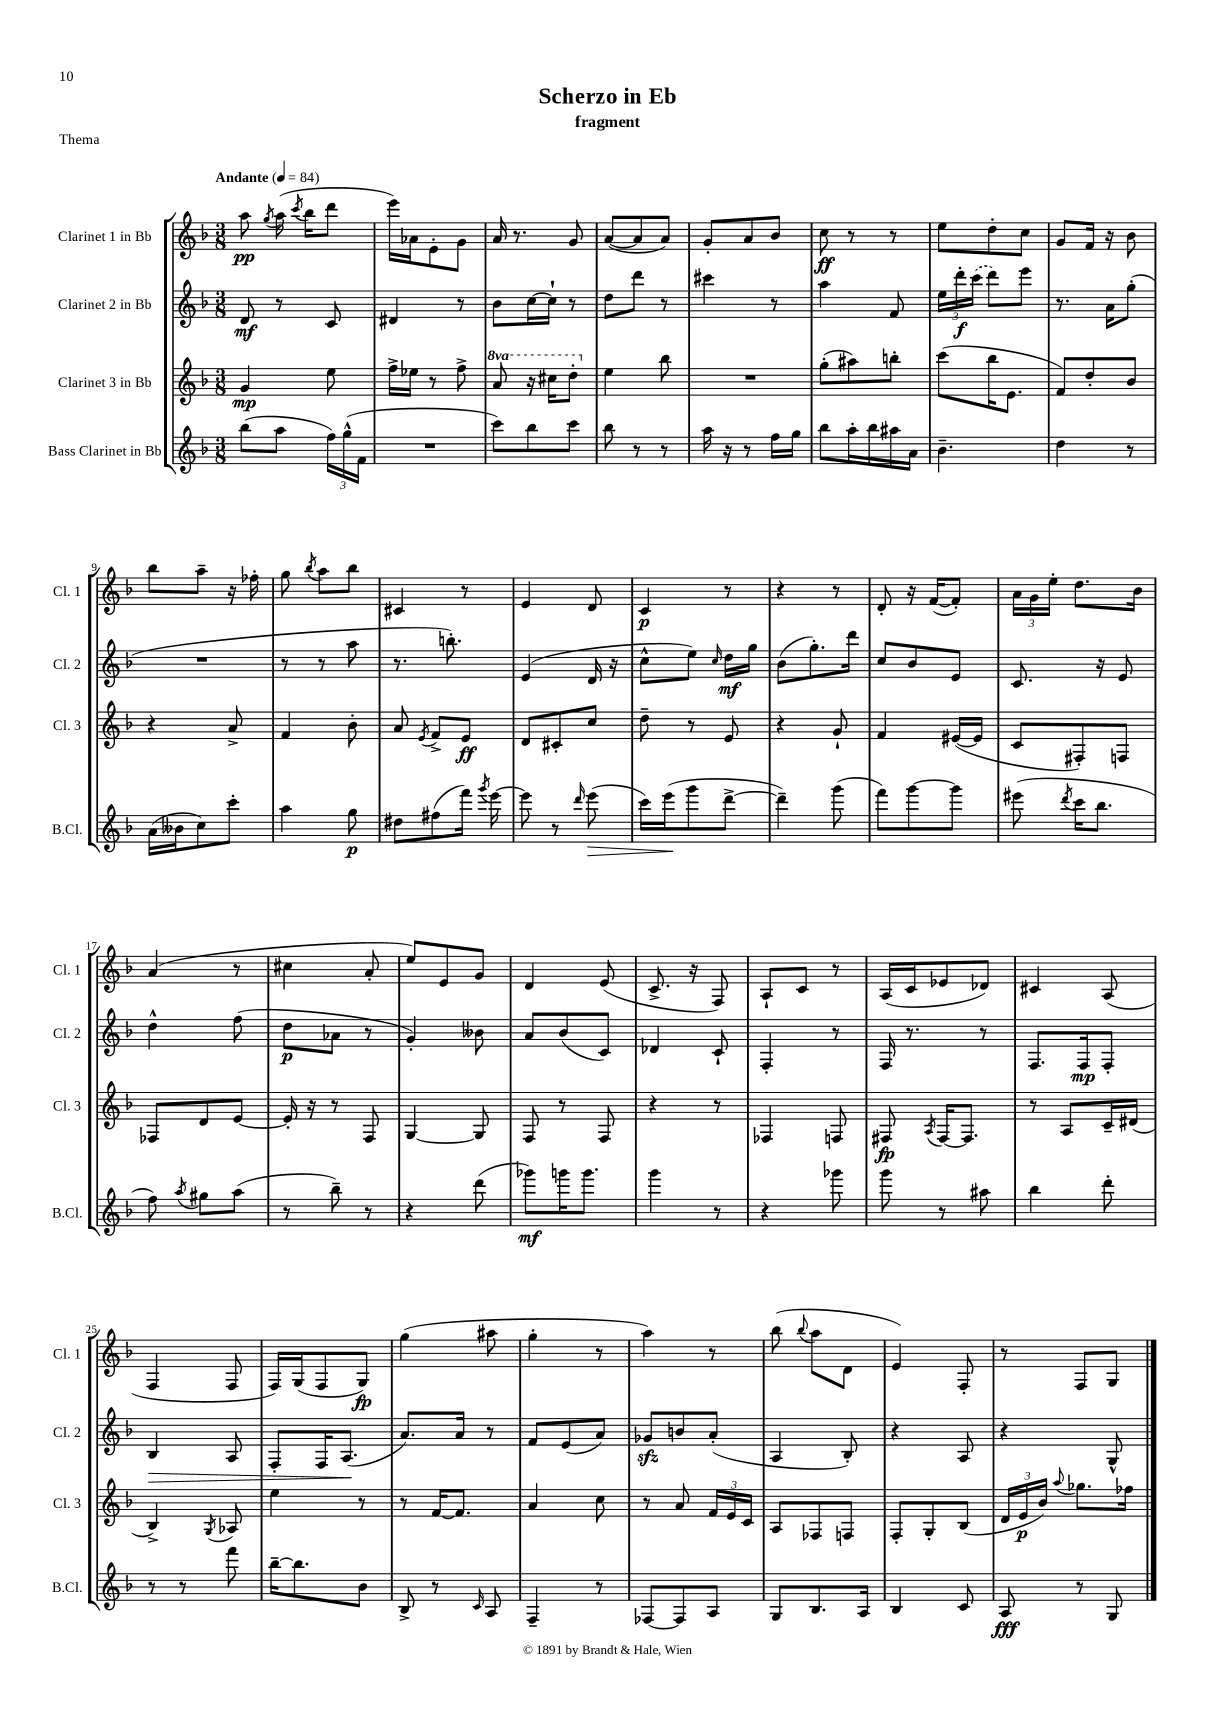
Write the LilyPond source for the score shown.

\header { title = "Scherzo in Eb" subtitle = "fragment" piece = "Thema" }
<<
\new StaffGroup <<
\new Staff = "s0" \with { instrumentName = "Clarinet 1 in Bb" shortInstrumentName = "Cl. 1" } {
    \clef treble \key f \major \numericTimeSignature \time 3/8 \tempo "Andante" 4 = 84
    \autoBeamOff a''8\pp \acciaccatura { g''8 } a''16( \acciaccatura { c'''8 } bes''16[ d'''8] |
    e'''16[) aes'16 e'8-. g'8] |
    a'16 r8. g'8 |
    a'8[~( a'8 a'8]) |
    g'8[-. a'8 bes'8] |
    c''8\ff r8 r8 |
    e''8[ d''8-. c''8] |
    g'8[ f'16] r16 bes'8 |
    bes''8[ a''8]-- r16 fes''16-. |
    g''8 \acciaccatura { bes''8 } a''8[ bes''8] |
    cis'4 r8 |
    e'4 d'8 |
    c'4\p r8 |
    r4 r8 |
    d'8-. r16 f'16[~( f'8]-.) |
    \tuplet 3/2 { a'16[ g'16 e''16]-. } d''8.[ bes'16] |
    a'4( r8 |
    cis''4 a'8-. |
    e''8[) e'8 g'8] |
    d'4 e'8( |
    c'8.-> r16 f8) |
    a8[-! c'8] r8 |
    a16[( c'16 ees'8 des'8]) |
    cis'4 a8( |
    f4 f8 |
    f16[) g16( f8 g8]\fp) |
    g''4( ais''8 |
    g''4-. r8 |
    a''4) r8 |
    bes''8( \appoggiatura { bes''8 } a''8[ d'8] |
    e'4) f8-. |
    r8 f8[ g8] \bar "|." |
}
\new Staff = "s1" \with { instrumentName = "Clarinet 2 in Bb" shortInstrumentName = "Cl. 2" } {
    \clef treble \key f \major \numericTimeSignature \time 3/8
    \autoBeamOff d'8\mf r8 c'8 |
    dis'4 r8 |
    bes'8[ c''16~ c''16]-! r8 |
    d''8[ d'''8] r8 |
    cis'''4 r8 |
    a''4 f'8 |
    \tuplet 3/2 { e''16[ d'''16-.\f \once \slurDashed c'''16]( } d'''8[) e'''8] |
    r8. a'16[ g''8]-.( |
    R4. |
    r8 r8 a''8 |
    r8. b''8.-.) |
    e'4( d'16 r16 |
    c''8[-^ e''8]) \grace { c''16 } d''16[\mf g''16] |
    bes'8[( g''8.-.) d'''16] |
    c''8[ bes'8 e'8] |
    c'8. r16 e'8 |
    d''4-^ f''8( |
    d''8[\p aes'8] r8 |
    g'4-.) beses'8 |
    a'8[ bes'8( c'8]) |
    des'4 c'8-! |
    f4-. r8 |
    f16 r8. r8 |
    f8.[ f16\mp f8]-. |
    bes4\> a8 |
    f8[-. f16 a8.]\!( |
    a'8.[) a'16] r8 |
    f'8[ e'8( a'8]) |
    ges'8[\sfz b'8 a'8]-.( |
    a4 bes8-.) |
    r4 a8 |
    r4 g8-^ \bar "|." |
}
\new Staff = "s2" \with { instrumentName = "Clarinet 3 in Bb" shortInstrumentName = "Cl. 3" } {
    \clef treble \key f \major \numericTimeSignature \time 3/8 \set Staff.ottavationMarkups = #ottavation-simple-ordinals
    \autoBeamOff g'4\mp e''8 |
    f''16[-> ees''16] r8 f''8-> |
    \ottava #1 a''8 r16 cis'''16[ d'''8]-. \ottava #0 |
    e''4 bes''8 |
    R4. |
    g''8[-.( ais''8) b''8]-. |
    c'''8[( bes''16 e'8.] |
    f'8[) d''8-. bes'8] |
    r4 a'8-> |
    f'4 bes'8-. |
    a'8 \acciaccatura { e'8 } f'8[-> e'8]\ff |
    d'8[ cis'8-. c''8] |
    d''8-- r8 e'8 |
    r4 g'8-! |
    f'4 eis'16[~( eis'16] |
    c'8[ fis8-.) f8] |
    fes8[ d'8 e'8]~ |
    e'16-. r16 r8 f8 |
    g4~ g8 |
    f8 r8 f8 |
    r4 r8 |
    fes4 f8 |
    fis8\fp \acciaccatura { a8 } fis16[~ fis8.] |
    r8 a8[ c'16-- dis'16]( |
    bes4->) \acciaccatura { g8 } aes8 |
    e''4 r8 |
    r8 f'16[~ f'8.] |
    a'4 c''8 |
    r8 a'8 \tuplet 3/2 { f'16[ e'16 c'16] } |
    a8[ fes8 f8] |
    f8[-. g8-. bes8]( |
    \tuplet 3/2 { d'16[ e'16\p bes'16]) } \appoggiatura { a''8 } ges''8.[ fes''16] \bar "|." |
}
\new Staff = "s3" \with { instrumentName = "Bass Clarinet in Bb" shortInstrumentName = "B.Cl." } {
    \clef treble \key f \major \numericTimeSignature \time 3/8
    \autoBeamOff bes''8[( a''8] \tuplet 3/2 { f''16[) g''16-^( f'16] } |
    R4. |
    c'''8[) bes''8 c'''8] |
    bes''8 r8 r8 |
    a''16 r16 r8 f''16[ g''16] |
    bes''8[ a''16-. bes''16 ais''16 a'16] |
    bes'4.-- |
    d''4 r8 |
    a'16[( beses'16 c''8) c'''8]-. |
    a''4 g''8\p |
    dis''8[ fis''8( f'''16]) \acciaccatura { g'''8 } e'''16~ |
    e'''8 r8 \grace { d'''16 } e'''8\>( |
    c'''16[) e'''16\!( g'''8 d'''8]~-> |
    d'''4--) g'''8( |
    f'''8[) g'''8~ g'''8] |
    eis'''8( \acciaccatura { d'''8 } c'''16[ bes''8.] |
    f''8) \acciaccatura { a''8 } gis''8[ a''8]( |
    r8 bes''8--) r8 |
    r4 d'''8( |
    ges'''8[\mf) g'''16 g'''8.] |
    g'''4 r8 |
    r4 ges'''8 |
    g'''8 r8 ais''8 |
    bes''4 d'''8-. |
    r8 r8 f'''8 |
    bes''16[~-- bes''8. bes'8] |
    bes8-> r8 \grace { c'16 } a8 |
    f4-- r8 |
    fes8[~ fes8 a8] |
    g8[ bes8. a16] |
    bes4 c'8 |
    a8\fff r8 g8 \bar "|." |
}
>>
>>
